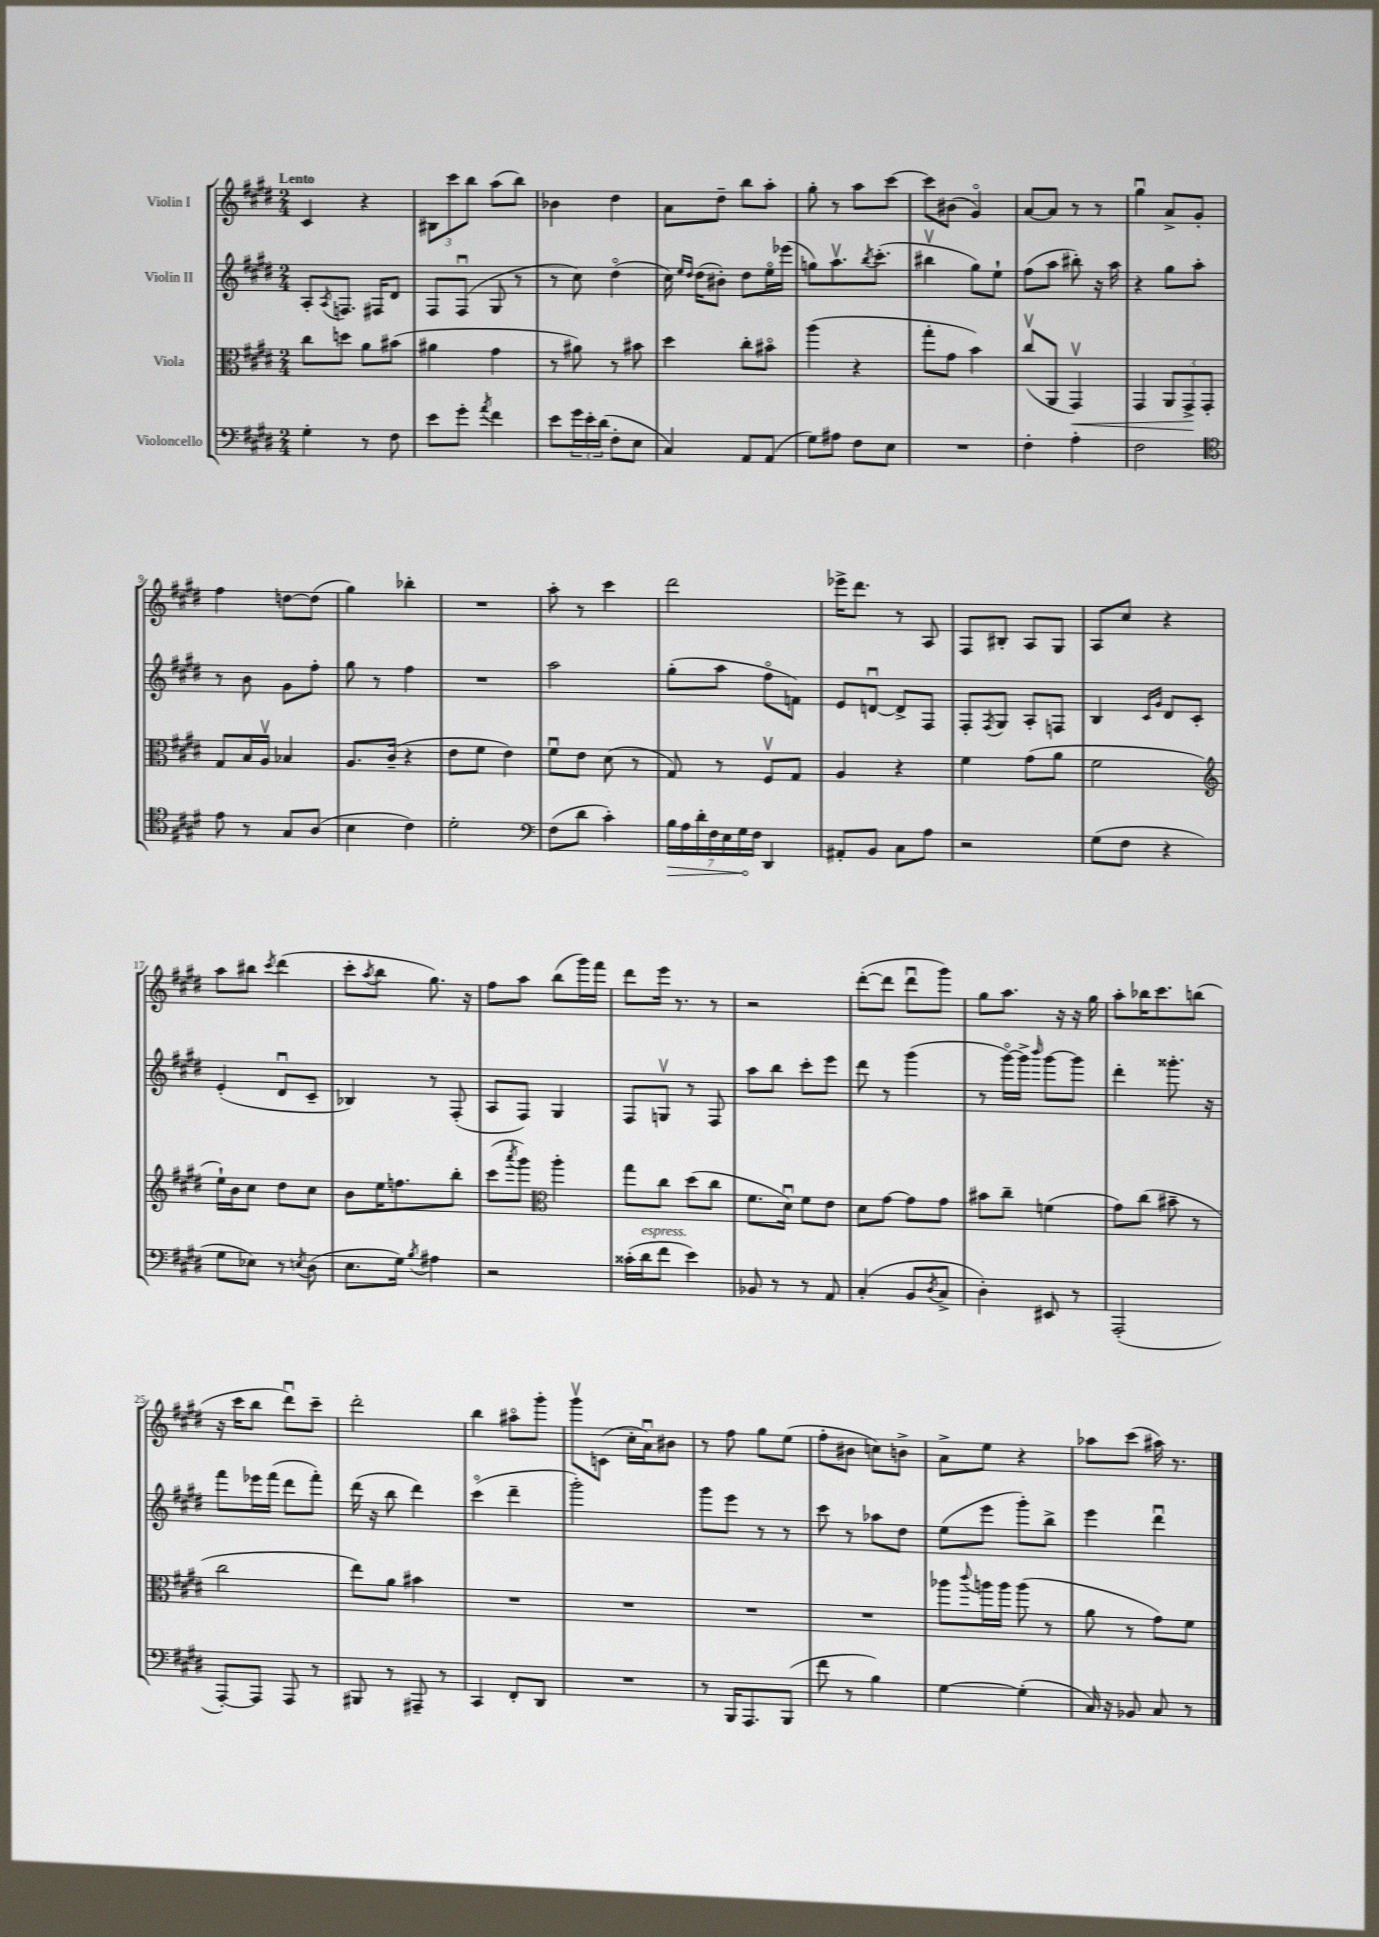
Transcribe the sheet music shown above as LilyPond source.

<<
\new StaffGroup <<
\new Staff = "s0" \with { instrumentName = "Violin I" } {
    \clef treble \key e \major \numericTimeSignature \time 2/4 \tempo "Lento"
    cis'4 r4 |
    \tuplet 3/2 { bis8 cis'''8 b''8 } a''8( b''8) |
    bes'4 dis''4 |
    a'8 dis''8-- b''8 a''8-. |
    gis''8-. r8 a''8 cis'''8~ |
    cis'''8 bis'8( gis'4\flageolet) |
    a'8~ a'8 r8 r8 |
    gis''4\downbow a'8-> gis'8-. |
    fis''4 d''8~ d''8( |
    gis''4) bes''4-. |
    R2 |
    a''8-. r8 cis'''4 |
    dis'''2 |
    ees'''16-> dis'''8. r8 a8 |
    fis8 bis8-. a8 gis8 |
    a8 cis''8 r4 |
    a''8 bis''8 \acciaccatura { cis'''8 } dis'''4( |
    cis'''8-. \acciaccatura { a''8 } b''8 gis''8.) r16 |
    fis''8 a''8 b''8( gis'''16) fis'''16 |
    dis'''8 e'''16 r8. r8 |
    r2 |
    dis'''8~-.( dis'''8 dis'''8\downbow gis'''8) |
    gis''8 a''8. r16 r16 gis''16 |
    a''8-. bes''16 cis'''8. b''8( |
    r16 cis'''16 b''8 dis'''8\downbow) cis'''8-- |
    dis'''2-. |
    b''4 ais''8\flageolet gis'''8-. |
    gis'''8\upbow c'8( cis''16-. a'16\downbow) bis'8 |
    r8 fis''8 gis''8 e''8( |
    fis''8-. bis'8 c''8) b'8-> |
    a'8-> e''8 r4 |
    aes''8 cis'''8( ais''16) r8. \bar "|." |
}
\new Staff = "s1" \with { instrumentName = "Violin II" } {
    \clef treble \key e \major \numericTimeSignature \time 2/4
    a8-. \acciaccatura { a8 } f8. fis16 dis'8 |
    fis8 fis8\downbow( gis8 r8 |
    r8 cis''8) dis''4\flageolet( |
    cis''16) \grace { e''16 dis''16 } dis''16( bis'8-.) dis''8 e''16\flageolet ees'''16( |
    g''8) a''8.\upbow \acciaccatura { b''8 } cis'''8.-.( |
    bis''4\upbow gis''8) e''8-! |
    fis''8( a''8 bis''8-.) r16 a''16 |
    r4 gis''8 a''8-. |
    r8 b'8 gis'8 fis''8-. |
    gis''8 r8 fis''4 |
    R2 |
    a''2 |
    gis''8-.( a''8 fis''8\flageolet f'8) |
    e'8 d'8~\downbow d'8-> fis8 |
    fis8-. \acciaccatura { fis8 } gis8 a8-. f8 |
    b4 \grace { cis'16 gis'16 } dis'8 cis'8-. |
    e'4-.( dis'8\downbow cis'8-- |
    bes4) r8 fis8-.( |
    a8 fis8) gis4 |
    fis8 g8\upbow r8 fis8 |
    a''8 b''8 cis'''8-. e'''8 |
    dis'''8 r8 gis'''4( |
    r8 gis'''16~\flageolet) gis'''16-> \grace { b'''16 } gis'''8~ gis'''8 |
    dis'''4-. gisis'''8.-. r16 |
    fis'''8 ees'''16 fis'''16( dis'''8 fis'''8-.) |
    dis'''16( r16 b''8 dis'''4) |
    cis'''4\flageolet( dis'''4-- |
    gis'''2-.) |
    gis'''8 e'''8 r8 r8 |
    cis'''8 r8 aes''8 dis''8 |
    e''8( e'''8 gis'''8-.) b''8-> |
    e'''4 dis'''4\downbow \bar "|." |
}
\new Staff = "s2" \with { instrumentName = "Viola" } {
    \clef alto \key e \major \numericTimeSignature \time 2/4
    cis''8 d''8 a'8 bis'8( |
    ais'4 gis'4 |
    r8 ais'8) r8 bis'8 |
    dis''4 cis''8-. bis'8\flageolet |
    a''4( r4 |
    gis''8-. gis'8 b'4) |
    cis''8\upbow( a,8 gis,4\upbow\<) |
    gis,4 \tuplet 3/2 { a,8 gis,8->\! gis,8-. } |
    gis8 b16 a16\upbow bes4 |
    a8. cis'16--( r4 |
    e'8 fis'8 e'4) |
    fis'8\downbow e'8 dis'8( r8 |
    gis8) r8 fis8\upbow gis8 |
    a4 r4 |
    fis'4 gis'8( a'8 |
    fis'2 |
    \clef treble e''16-!) b'16 cis''8 dis''8 cis''8 |
    b'8 e''16 f''8. b''8-. |
    cis'''8( \acciaccatura { a'''8 } gis'''8) \clef alto a''4-. |
    gis''8 cis''8 dis''8( cis''8 |
    fis'8. dis'16\downbow) fis'8 e'8 |
    dis'8 gis'8~ gis'8 gis'8 |
    bis'8 cis''8-- f'4( |
    gis'8) cis''8( bis'8-- r8 |
    cis''2 |
    e''8) a'8 bis'4 |
    R2 |
    R2 |
    R2 |
    R2 |
    aes''8 \appoggiatura { cis'''8 } a''16 a''16 a''8( r8 |
    a'8 r8 gis'8) fis'8 \bar "|." |
}
\new Staff = "s3" \with { instrumentName = "Violoncello" } {
    \clef bass \key e \major \numericTimeSignature \time 2/4
    gis4-. r8 fis8 |
    e'8 gis'8-. \acciaccatura { a'8 } fis'4 |
    e'8 \tuplet 3/2 { gis'16 e'16-. dis'16( } fis8-. e8 |
    cis4) a,8 a,8( |
    gis8) ais8 fis8 e8 |
    R2 |
    fis4-. a4-. |
    fis2 |
    \clef tenor e'8 r8 gis8 a8( |
    b4 cis'4) |
    dis'2-. |
    \clef bass fis8( dis'8 cis'4-.) |
    \tuplet 7/4 { \once \override Hairpin.circled-tip = ##t b16\> a16 dis'16-. fis16 e16 gis16\! fis16 } dis,4 |
    ais,8-. b,8 cis8 a8 |
    r2 |
    gis8( fis8 r4 |
    gis8 ees8) r8 \acciaccatura { e8 } dis8( |
    e8. gis16) \acciaccatura { b8 } ais4 |
    r2 |
    cisis'16-.( dis'16^\markup { \italic "espress." } fis'8 e'4) |
    bes,8 r8 r8 a,8 |
    cis4-.( b,8 \acciaccatura { dis8 } cis8-> |
    dis4-.) eis,8 r8 |
    a,,2-.( |
    a,,8~-.) a,,8 a,,8 r8 |
    bis,,8 r8 ais,,8-- r8 |
    cis,4 fis,8-. dis,8 |
    R2 |
    r8 b,,16 a,,8. b,,8( |
    fis'8 r8 b4) |
    gis4~ gis4-.( |
    cis16) r16 bes,8 cis8 r8 \bar "|." |
}
>>
>>
